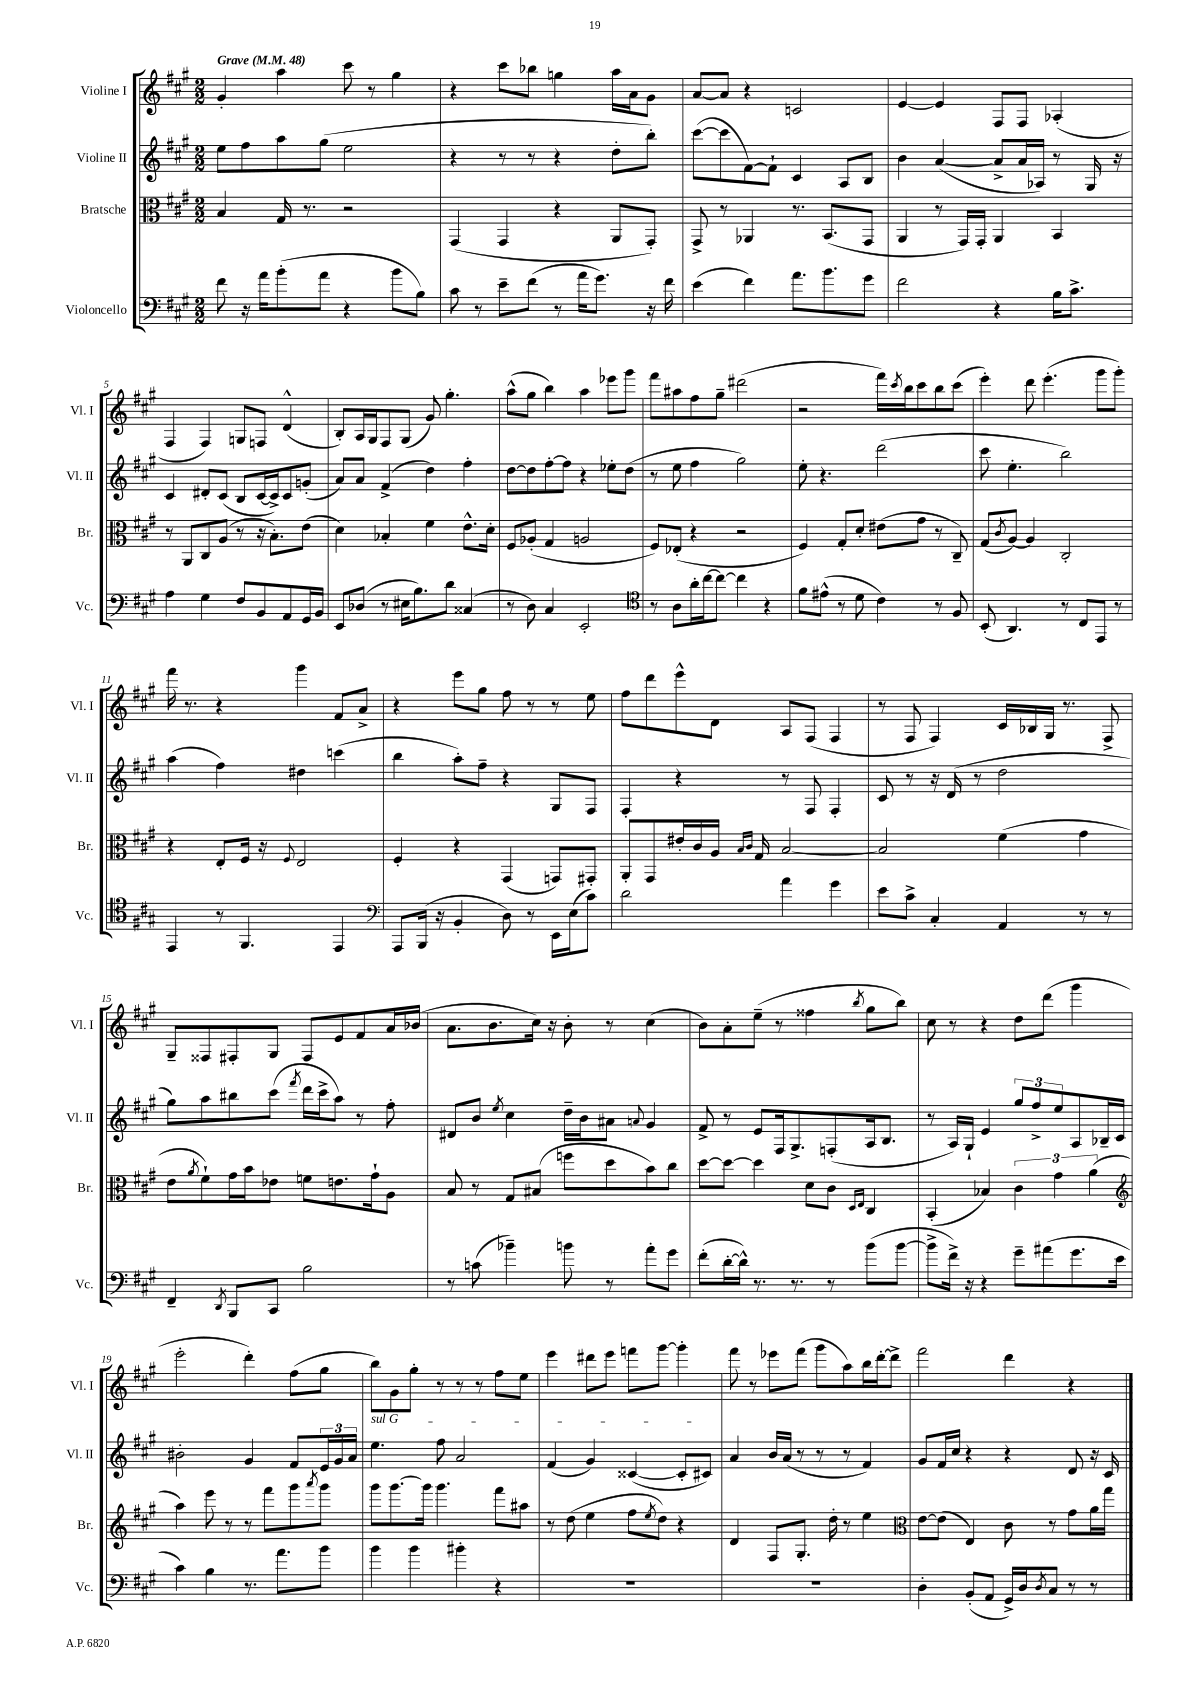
<<
\new StaffGroup <<
\new Staff = "s0" \with { instrumentName = "Violine I" shortInstrumentName = "Vl. I" } {
    \clef treble \key a \major \numericTimeSignature \time 2/2 \tempo "Grave" 4 = 48
    gis'4-. a''4 cis'''8 r8 gis''4 |
    r4 cis'''8 bes''8 g''4 a''16 a'16 gis'8 |
    a'8~ a'8 r4 c'2 |
    e'4~ e'4 fis8 fis8 aes4-.( |
    fis4 fis4) g8 f8 d'4-^( |
    b8-.) a16 gis16 fis8 gis8( gis'8) gis''4.-. |
    a''8-^( gis''8 b''4) a''4 ees'''8 gis'''8 |
    fis'''8 ais''8 fis''8 gis''8-- dis'''2( |
    r2 fis'''16) \acciaccatura { cis'''8 } b''16 cis'''8 b''8 cis'''8( |
    e'''4-.) d'''8 e'''4.-.( gis'''8 gis'''8-.) |
    fis'''16 r8. r4 gis'''4 fis'8 a'8-> |
    r4 e'''8 gis''8 fis''8 r8 r8 e''8 |
    fis''8 d'''8 e'''8-^ d'8 a8 fis8( fis4 |
    r8 fis8 fis4) cis'16 bes16 gis16 r8. fis8-> |
    gis8-- fisis8 fis8-. gis8 fis8 e'8 fis'8 a'16 bes'16( |
    a'8. b'8. cis''16) r16 b'8-. r8 cis''4( |
    b'8) a'8-. e''8--( r8 fisis''4 \acciaccatura { b''8 } gis''8 b''8) |
    cis''8 r8 r4 d''8 d'''8( gis'''4 |
    e'''2-. d'''4-.) fis''8( gis''8 |
    b''8) gis'8 gis''8-. r8 r8 r8 fis''8 e''8 |
    e'''4 dis'''8 e'''8 f'''8 gis'''8~ gis'''4-. |
    fis'''8 r8 ees'''8 fis'''8( gis'''8 a''8) b''16 d'''16~-. d'''8-> |
    fis'''2 d'''4 r4 \bar "|." |
}
\new Staff = "s1" \with { instrumentName = "Violine II" shortInstrumentName = "Vl. II" } {
    \clef treble \key a \major \numericTimeSignature \time 2/2
    e''8 fis''8 a''8 gis''8( e''2 |
    r4 r8 r8 r4 d''8-. b''8-.) |
    cis'''8~( cis'''8 fis'8~) fis'8-! cis'4 a8 b8 |
    b'4 a'4~( a'8-> a'16 aes16) r8 gis16 r16 |
    cis'4 dis'8-. cis'8( b8 cis'16~ cis'16->) cis'8 g'8-.( |
    a'8) a'8 fis'4->( d''4) fis''4-. |
    d''8~ d''8 fis''8~-. fis''8 r4 ees''8-. d''8( |
    r8 e''8 fis''4 gis''2) |
    e''8-. r4. d'''2( |
    cis'''8 e''4.-. b''2) |
    a''4( fis''4) dis''4 c'''4( |
    b''4 a''8-.) fis''8-- r4 gis8 fis8 |
    fis4-. r4 r8 fis8 fis4-. |
    cis'8 r8 r16 d'16( r8 d''2 |
    gis''8) a''8 bis''8 cis'''8( \acciaccatura { fis'''8 } d'''16 cis'''16-> a''8) r8 fis''8-. |
    dis'8 b'8 \acciaccatura { e''8 } cis''4 d''16-- b'16 ais'8 \appoggiatura { a'8 } gis'4 |
    fis'8-> r8 e'8 fis16 gis8.-> f8-.( a16 b8. |
    r8 a16) gis16-! e'4 \tuplet 3/2 { gis''8 fis''8-> e''8 } a8 bes16-- cis'16 |
    bis'2-. gis'4 fis'8 \tuplet 3/2 { e'16 gis'16 a'16 } |
    \once \override TextSpanner.bound-details.left.text = \markup { \italic "sul G" } e''4.\startTextSpan fis''8 a'2 |
    fis'4( gis'4) cisis'4~( cisis'8-. cis'8\stopTextSpan) |
    a'4 b'16 a'16( r8 r8 r8 fis'4) |
    gis'8 fis'16 cis''16 r4 r4 d'8 r16 cis'16 \bar "|." |
}
\new Staff = "s2" \with { instrumentName = "Bratsche" shortInstrumentName = "Br." } {
    \clef alto \key a \major \numericTimeSignature \time 2/2
    b4 gis16 r8. r2 |
    gis,4( gis,4 r4 a,8 gis,8-.) |
    gis,8-> r8 aes,4 r8. b,8.( gis,8 |
    a,4 r8 gis,16) gis,16-. a,4 b,4 |
    r8 a,8 cis8 a8( r8 r16 b8.-.) e'8( |
    d'4) bes4-. fis'4 e'8.-^ d'16-. |
    fis8 aes8-.( gis4 a2 |
    fis8) ees8-.( r4 r2 |
    fis4) gis8-. d'8-. eis'8( gis'8 r8 cis8--) |
    gis8( \acciaccatura { cis'8 } a8~) a4 cis2-. |
    r4 e8-. fis16 r16 \appoggiatura { fis8 } e2 |
    fis4-. r4 gis,4( g,8) gis,8-. |
    a,8-. gis,8 eis'16-. cis'16 a16 \grace { b16 cis'16 } gis16 b2~ |
    b2 fis'4( gis'4 |
    e'8 \acciaccatura { a'8 } fis'8-!) gis'16 b'16 ees'8 f'8 e'8. gis'16-! a8 |
    b8 r8 gis8 bis8( f''8 d''8 b'8) cis''8 |
    d''8~ d''8~ d''4 d'8 cis'8 \grace { d16 e16 } cis4 |
    b,4-.( bes4) \tuplet 3/2 { cis'4 gis'4 a'4( } |
    \clef treble a''4) e'''8 r8 r8 fis'''8 gis'''8 \acciaccatura { a'''8 } gis'''8 |
    gis'''8 gis'''8.~ gis'''16 gis'''4. fis'''8 ais''8 |
    r8 d''8( e''4 fis''8 \acciaccatura { e''8 } d''8) r4 |
    d'4 fis8 gis8.-. d''16-. r8 e''4 |
    \clef alto e'8~ e'8( e4) cis'8 r8 gis'8 a'16 gis''16 \bar "|." |
}
\new Staff = "s3" \with { instrumentName = "Violoncello" shortInstrumentName = "Vc." } {
    \clef bass \key a \major \numericTimeSignature \time 2/2
    fis'8 r16 a'16 b'8-.( a'8 r4 b'8 b8) |
    cis'8 r8 e'8-- fis'8( r8 a'16 gis'8.) r16 fis'16 |
    e'4( fis'4) a'8. b'8. gis'8 |
    fis'2 r4 b16 cis'8.-> |
    a4 gis4 fis8 b,8 a,8 gis,16 b,16 |
    e,8 des8( r8 eis16 b8.) d'8 cisis4( |
    r8 d8) cis4 e,2-. |
    \clef tenor r8 a8 a'16-. cis''16~ cis''8~ cis''4 r4 |
    fis'8 eis'8-^( r8 d'8 cis'4) r8 fis8 |
    b,8-.( a,4.) r8 cis8 e,8 r8 |
    e,4 r8 fis,4. e,4 |
    \clef bass a,,8 b,,16( r16 b,4-. d8) r8 e,16 e16( cis'8) |
    d'2 a'4 gis'4 |
    e'8 cis'8-> cis4-. a,4 r8 r8 |
    fis,4-- \acciaccatura { d,8 } b,,8 cis,8 b2 |
    r8 c'8( bes'4--) b'8 r8 a'8-. gis'8 |
    fis'8-.( d'16~-. d'16-^) r8. r8. r8 b'8( b'8~ |
    b'8-> fis'16->) r16 r4 gis'8-- ais'8( gis'8. e'16 |
    cis'4) b4 r8. a'8. b'8 |
    b'4 b'4 bis'4-. r4 |
    R1 |
    R1 |
    d4-. b,8-.( a,8 gis,16->) d16 \acciaccatura { d8 } cis8 r8 r8 \bar "|." |
}
>>
>>
